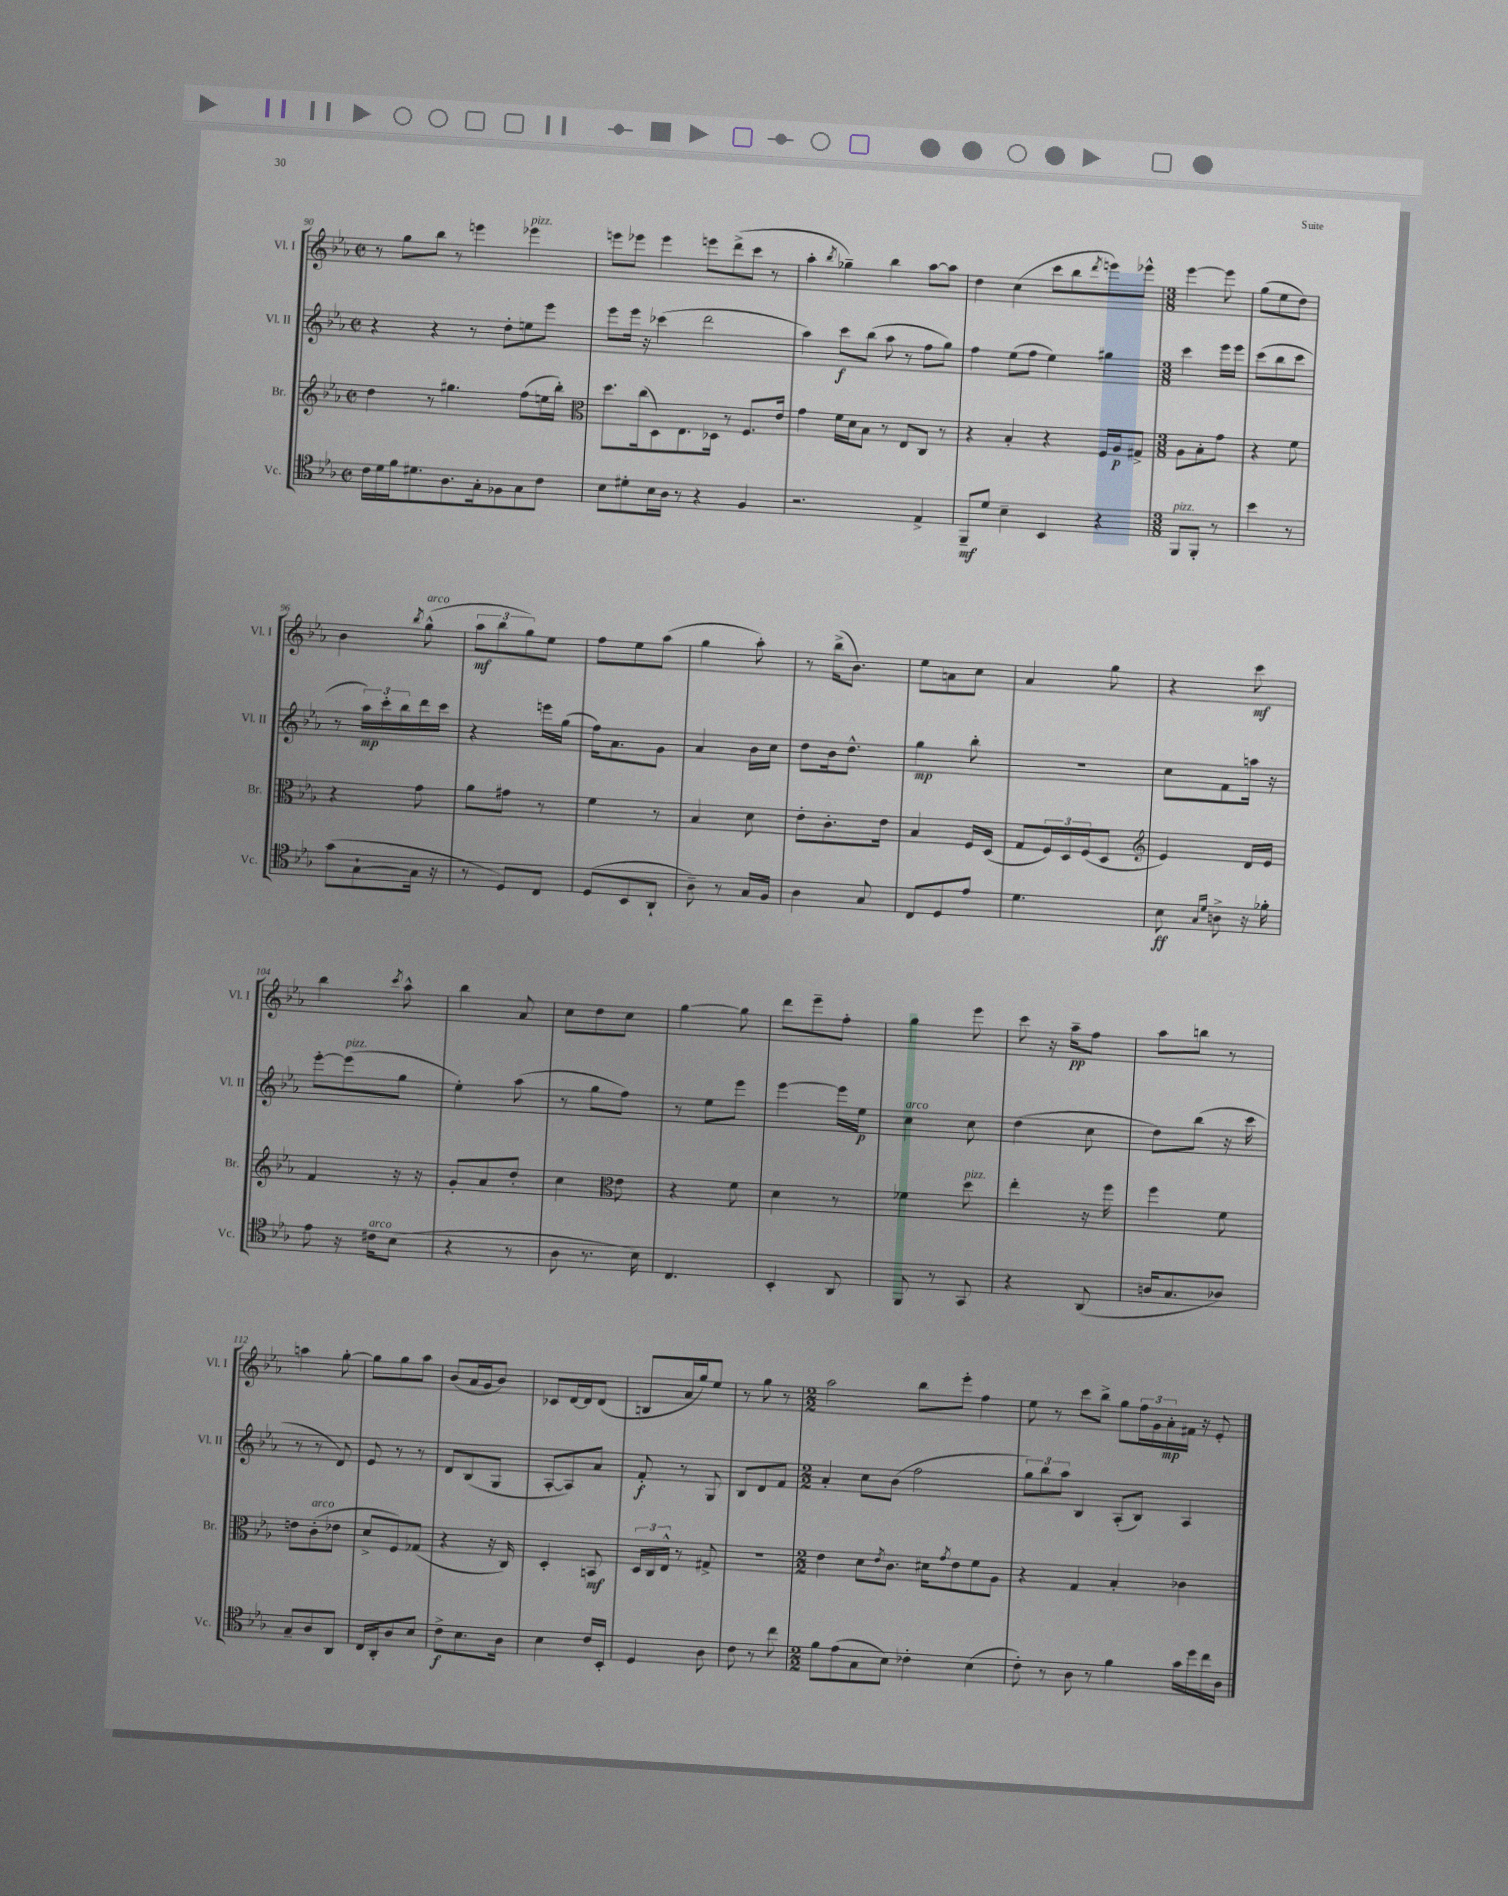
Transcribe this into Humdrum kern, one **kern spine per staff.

**kern	**dynam	**kern	**dynam	**kern	**dynam	**kern	**dynam
*part4	*part4	*part3	*part3	*part2	*part2	*part1	*part1
*staff4	*staff4	*staff3	*staff3	*staff2	*staff2	*staff1	*staff1
*I"Vc.	*	*I"Br.	*	*I"Vl. II	*	*I"Vl. I	*
*I'Vc.	*	*I'Br.	*	*I'Vl. II	*	*I'Vl. I	*
*clefC4	*	*clefG2	*	*clefG2	*	*clefG2	*
*k[b-e-a-]	*	*k[b-e-a-]	*	*k[b-e-a-]	*	*k[b-e-a-]	*
*M2/2	*	*M2/2	*	*M2/2	*	*M2/2	*
*met(c|)	*	*met(c|)	*	*met(c|)	*	*met(c|)	*
=90	=90	=90	=90	=90	=90	=90	=90
16c\LL	.	4dd\	.	4r	.	8r	.
16d\	.	.	.	.	.	.	.
16f\J	.	.	.	.	.	8gg\L	.
8.d#X\	.	.	.	.	.	.	.
.	.	8r	.	4r	.	8bb-\J	.
8.A-\	.	4.gg#X\	.	.	.	8r	.
.	.	.	.	8r	.	4eeen\	.
16G'\k	.	.	.	.	.	.	.
8F-X\	.	.	.	8dd'\L	.	.	.
!	!	!	!	!	!	!LO:TX:a:i:t=pizz.	!
8G\	.	(8ff\L	.	8een\	.	4eee-X\	.
8c\J	.	16een\L	.	8eee-\J	.	.	.
.	.	16bb-'\JJ)	.	.	.	.	.
=91	=91	=91	=91	=91	=91	=91	=91
*	*	*clefC3	*	*	*	*	*
8B-\L	.	8.dd\L	.	8eee-\L	.	8eeen\L	.
8d#X'\	.	.	.	16eee-\Jk	.	8eee-X\J	.
.	.	(16cc\k	.	16r	.	.	.
16B-\L	.	8D\)	.	(4ccc-X\	.	4eee-\	.
16A-\JJ	.	.	.	.	.	.	.
8r	.	8.E-\	.	.	.	.	.
4r	.	.	.	2ddd\	.	8eeen\L	.
.	.	16D-X\Jk	.	.	.	.	.
.	.	8r	.	.	.	(8ddd^\	.
4F/	.	8.F/L	.	.	.	8ccc\J	.
.	.	.	.	.	.	8r	.
.	.	16e-/Jk	.	.	.	.	.
=92	=92	=92	=92	=92	=92	=92	=92
2.r	.	4g\	.	4aa-\)	.	4aa-'\	.
.	.	.	.	.	.	8qbb-/	.
.	.	16f\LL	.	8ccc\L	f	4gg-X~\)	.
.	.	16d\J	.	.	.	.	.
.	.	8B-\J	.	(8bb-\J	.	.	.
.	.	8r	.	8aa-\	.	4bb-\	.
.	.	8E-/L	.	8r	.	.	.
4E-^/	.	8C/J	.	8ff\L	.	[8aa-\L	.
.	.	8r	.	8gg\J)	.	8aa-\J]	.
=93	=93	=93	=93	=93	=93	=93	=93
8FF~/L	mf	4r	.	4ff\	.	4dd\	.
8d/J	.	.	.	.	.	.	.
4B-~\	.	4B-'/	.	(8ee-\L	.	(4cc\	.
.	.	.	.	8ff\J	.	.	.
4BB-/	.	4r	.	4ee-\)	.	8ccc\L	.
.	.	.	.	.	.	8bb-\	.
.	.	.	.	.	.	8qddd/	.
4r	.	16F/LL	.	4gg#X\	.	8eeen\)	.
.	.	16A-/J	p	.	.	.	.
.	.	8G#X^/J	.	.	.	8eee-X^^\J	.
=94	=94	=94	=94	=94	=94	=94	=94
*M3/8	*	*M3/8	*	*M3/8	*	*M3/8	*
!LO:TX:a:i:t=pizz.	!	!	!	!	!	!	!
8FF/L	.	8A-\L	.	4ccc\	.	[4eee-\	.
8FF'/J	.	8B-'\	.	.	.	.	.
8r	.	8g\J	.	16eee-\LL	.	8eee-\]	.
.	.	.	.	16eee-\JJ	.	.	.
=95	=95	=95	=95	=95	=95	=95	=95
4b-\	.	4r	.	(8ccc\L	.	(8gg\L	.
.	.	.	.	8bb-\	.	8ee-\	.
8r	.	8f\	.	8ccc\J	.	8dd\J)	.
!!LO:LB:g=z
=96	=96	=96	=96	=96	=96	=96	=96
(8g\L	.	4r	.	8r	.	4b-\	.
[8G`\	.	.	.	24aa-\LL)	mp	.	.
.	.	.	.	24ccc'\	.	.	.
.	.	.	.	24bb-\	.	.	.
.	.	.	.	.	.	8qbb-/	.
!	!	!	!	!	!	!LO:TX:a:i:t=arco	!
16G\Jk]	.	8g\	.	16ddd\	.	(8gg^^\	.
16r	.	.	.	16ccc\JJ	.	.	.
=97	=97	=97	=97	=97	=97	=97	=97
8r	.	8a-\L	.	4r	.	12aa-\L	mf
.	.	.	.	.	.	12bb-\	.
8D/L)	.	8g#X\J	.	.	.	.	.
.	.	.	.	.	.	12gg\)	.
8C/J	.	8r	.	16eeen\LL	.	8ee-\J	.
.	.	.	.	(16gg\JJ	.	.	.
=98	=98	=98	=98	=98	=98	=98	=98
(8D/L	.	4f\	.	16ff\KL)	.	8ff\L	.
.	.	.	.	8.a-\	.	.	.
8BB-/	.	.	.	.	.	8ee-\	.
8AA-`/J	.	8r	.	8g\J	.	(8aa-\J	.
=99	=99	=99	=99	=99	=99	=99	=99
8A-~\)	.	4B-/	.	4a-/	.	4gg\	.
8r	.	.	.	.	.	.	.
16G/LL	.	8d\	.	16b-\LL	.	8aa-'\)	.
16F/JJ	.	.	.	16cc\JJ	.	.	.
=100	=100	=100	=100	=100	=100	=100	=100
4A-\	.	8e-'\L	.	8dd\L	.	8r	.
.	.	8.c'\	.	16b-\k	.	(16bb-^\KL	.
.	.	.	.	8.dd^^\J	.	8.b-\J)	.
8G/	.	.	.	.	.	.	.
.	.	16e-\Jk	.	.	.	.	.
=101	=101	=101	=101	=101	=101	=101	=101
8C/L	.	4B-/	.	4gg\	mp	8ee-\L	.
8D/	.	.	.	.	.	8an\	.
8e-/J	.	16F/LL	.	8bb-'\	.	8cc\J	.
.	.	(16D/JJ	.	.	.	.	.
=102	=102	=102	=102	=102	=102	=102	=102
4.d\	.	8G/L	.	4.r	.	4a-/	.
.	.	24F/L)	.	.	.	.	.
.	.	24D/	.	.	.	.	.
.	.	(24F/J	.	.	.	.	.
.	.	8D/J	.	.	.	8gg\	.
=103	=103	=103	=103	=103	=103	=103	=103
*	*	*clefG2	*	*	*	*	*
8B-\	ff	4e-/)	.	8cc\L	.	4r	.
16qqG/LL	.	.	.	.	.	.	.
16qqd/JJ	.	.	.	.	.	.	.
8An^\	.	.	.	8f\	.	.	.
16r	.	16d/LL	.	16aan\Jk	.	8ccc\	mf
16f-X'\	.	16e-/JJ	.	16r	.	.	.
!!LO:LB:g=z
=104	=104	=104	=104	=104	=104	=104	=104
8e-\	.	4f/	.	[8eee-'\L	.	4bb-\	.
!	!	!	!	!LO:TX:a:i:t=pizz.	!	!	!
16r	.	.	.	(8eee-\]	.	.	.
!LO:TX:a:i:t=arco	!	!	!	!	!	!	!
16c#X\KL	.	.	.	.	.	.	.
.	.	.	.	.	.	8qccc/	.
(8B-\J	.	16r	.	8gg\J	.	8aa-^^\	.
.	.	16r	.	.	.	.	.
=105	=105	=105	=105	=105	=105	=105	=105
4r	.	8g'/L	.	4ee-'\)	.	4bb-\	.
.	.	8a-/	.	.	.	.	.
8r	.	8dd'/J	.	(8aa-\	.	8a-/	.
=106	=106	=106	=106	=106	=106	=106	=106
8A-\	.	4cc\	.	8r	.	8cc\L	.
8.r	.	.	.	8gg\L	.	8dd\	.
*	*	*clefC3	*	*	*	*	*
.	.	8e-\	.	8ff\J)	.	8cc\J	.
16B-\)	.	.	.	.	.	.	.
=107	=107	=107	=107	=107	=107	=107	=107
4.C/	.	4r	.	8r	.	[4gg\	.
.	.	.	.	8ee-\L	.	.	.
.	.	8f\	.	8eee-\J	.	8gg\]	.
=108	=108	=108	=108	=108	=108	=108	=108
4BB-'/	.	4d\	.	[4eee-\	.	8ddd\L	.
.	.	.	.	.	.	8eee-~\	.
8AA-/	.	8r	.	16eee-\LL]	.	8ff'\J	.
.	.	.	.	16ee-\JJ	p	.	.
=109	=109	=109	=109	=109	=109	=109	=109
!	!	!	!	!LO:TX:a:i:t=arco	!	!	!
8FF/	.	4f-X\	.	4cc\	.	4gg\	.
8r	.	.	.	.	.	.	.
!	!	!LO:TX:a:i:t=pizz.	!	!	!	!	!
8GG/	.	8dd\	.	8cc\	.	8eee-\	.
=110	=110	=110	=110	=110	=110	=110	=110
4r	.	4ee-'\	.	(4dd\	.	8ccc\	.
.	.	.	.	.	.	16r	.
.	.	.	.	.	.	16aa-~\KL	pp
(8AA-/	.	16r	.	8cc\	.	8ff\J	.
.	.	16ff\	.	.	.	.	.
=111	=111	=111	=111	=111	=111	=111	=111
16An/KL	.	4ff\	.	8dd\L)	.	8aa-\L	.
8.G/	.	.	.	.	.	.	.
.	.	.	.	(8bb-\J	.	8bbn\J	.
8A-X/J)	.	8f\	.	16r	.	8r	.
.	.	.	.	16ccc\	.	.	.
!!LO:LB:g=z
=112	=112	=112	=112	=112	=112	=112	=112
8G~/L	.	8en\L	.	8r	.	4aan\	.
!	!	!LO:TX:a:i:t=arco	!	!	!	!	!
8A-/	.	(8c'\	.	8r	.	.	.
8AA-/J	.	8e-X\J	.	8d/)	.	[8gg'\	.
=113	=113	=113	=113	=113	=113	=113	=113
16C/LL	.	8d^/L	.	8e-/	.	8gg\L]	.
16AA-'/J	.	.	.	.	.	.	.
8A-/	.	8F/)	.	8r	.	8gg\	.
8B-/J	.	(8G-X/J	.	8r	.	8aa-\J	.
=114	=114	=114	=114	=114	=114	=114	=114
8c^\L	f	4r	.	8d/L	.	(8b-/L	.
8.B-\	.	.	.	(8B-/	.	16a-/L	.
.	.	.	.	.	.	16g/J	.
.	.	16r	.	8G/J	.	8b-/J)	.
16A-\Jk	.	16C/)	.	.	.	.	.
=115	=115	=115	=115	=115	=115	=115	=115
4B-\	.	4D'/	.	[8A-'/L	.	8c-X/L	.
.	.	.	.	8A-/])	.	[16d/L	.
.	.	.	.	.	.	16d/J]	.
16c/LL	.	8BBn/	mf	8a-/J	.	(8d/J	.
16BB-'/JJ	.	.	.	.	.	.	.
=116	=116	=116	=116	=116	=116	=116	=116
4D/	.	24D/LL	.	8f'/	f	8Bn/L	.
.	.	24C/	.	.	.	.	.
.	.	24E-^^/JJ	.	.	.	.	.
.	.	8r	.	8r	.	16a-/L	.
.	.	.	.	.	.	16gg/J)	.
8A-\	.	8G#X^/	.	8G/	.	8ee-/J	.
=117	=117	=117	=117	=117	=117	=117	=117
8c\	.	4.r	.	8B-/L	.	8r	.
8r	.	.	.	8d/	.	8gg\	.
8cc\	.	.	.	8f/J	.	8r	.
=118	=118	=118	=118	=118	=118	=118	=118
*M2/2	*	*M2/2	*	*M2/2	*	*M2/2	*
8f\L	.	4e-\	.	4a-'/	.	2aa-\	.
(8e-\	.	.	.	.	.	.	.
8G\	.	8d\L	.	8cc\L	.	.	.
.	.	8qe-/	.	.	.	.	.
8B-\J)	.	8.c\J	.	(8b-\J	.	.	.
4c-X'\	.	.	.	2ff\	.	8bb-\L	.
.	.	16d#X\KL	.	.	.	.	.
.	.	8qg/	.	.	.	.	.
.	.	8e-\	.	.	.	8eee-'\J	.
(4B-\	.	8f\	.	.	.	4ff\	.
.	.	8A-\J	.	.	.	.	.
=119	=119	=119	=119	=119	=119	=119	=119
8c'\)	.	4r	.	12gg\L)	.	8ee-\	.
.	.	.	.	12bb-\	.	.	.
8r	.	.	.	.	.	8r	.
.	.	.	.	12aa-\J	.	.	.
8A-\	.	4G/	.	4B-/	.	8ccc\L	.
8r	.	.	.	.	.	8bb-^\J	.
4f\	.	4B-'/	.	(8A-'/L	.	8gg\L	.
.	.	.	.	8B-/J)	.	24ff\L	.
.	.	.	.	.	.	24g\	.
.	.	.	.	.	.	24a-'\	mp
16g\LL	.	4c-X\	.	4A-/	.	16f#X\JJ	.
16dd\	.	.	.	.	.	16r	.
16cc\	.	.	.	.	.	8e-'/	.
16A-\JJ	.	.	.	.	.	.	.
==	==	==	==	==	==	==	==
*-	*-	*-	*-	*-	*-	*-	*-
